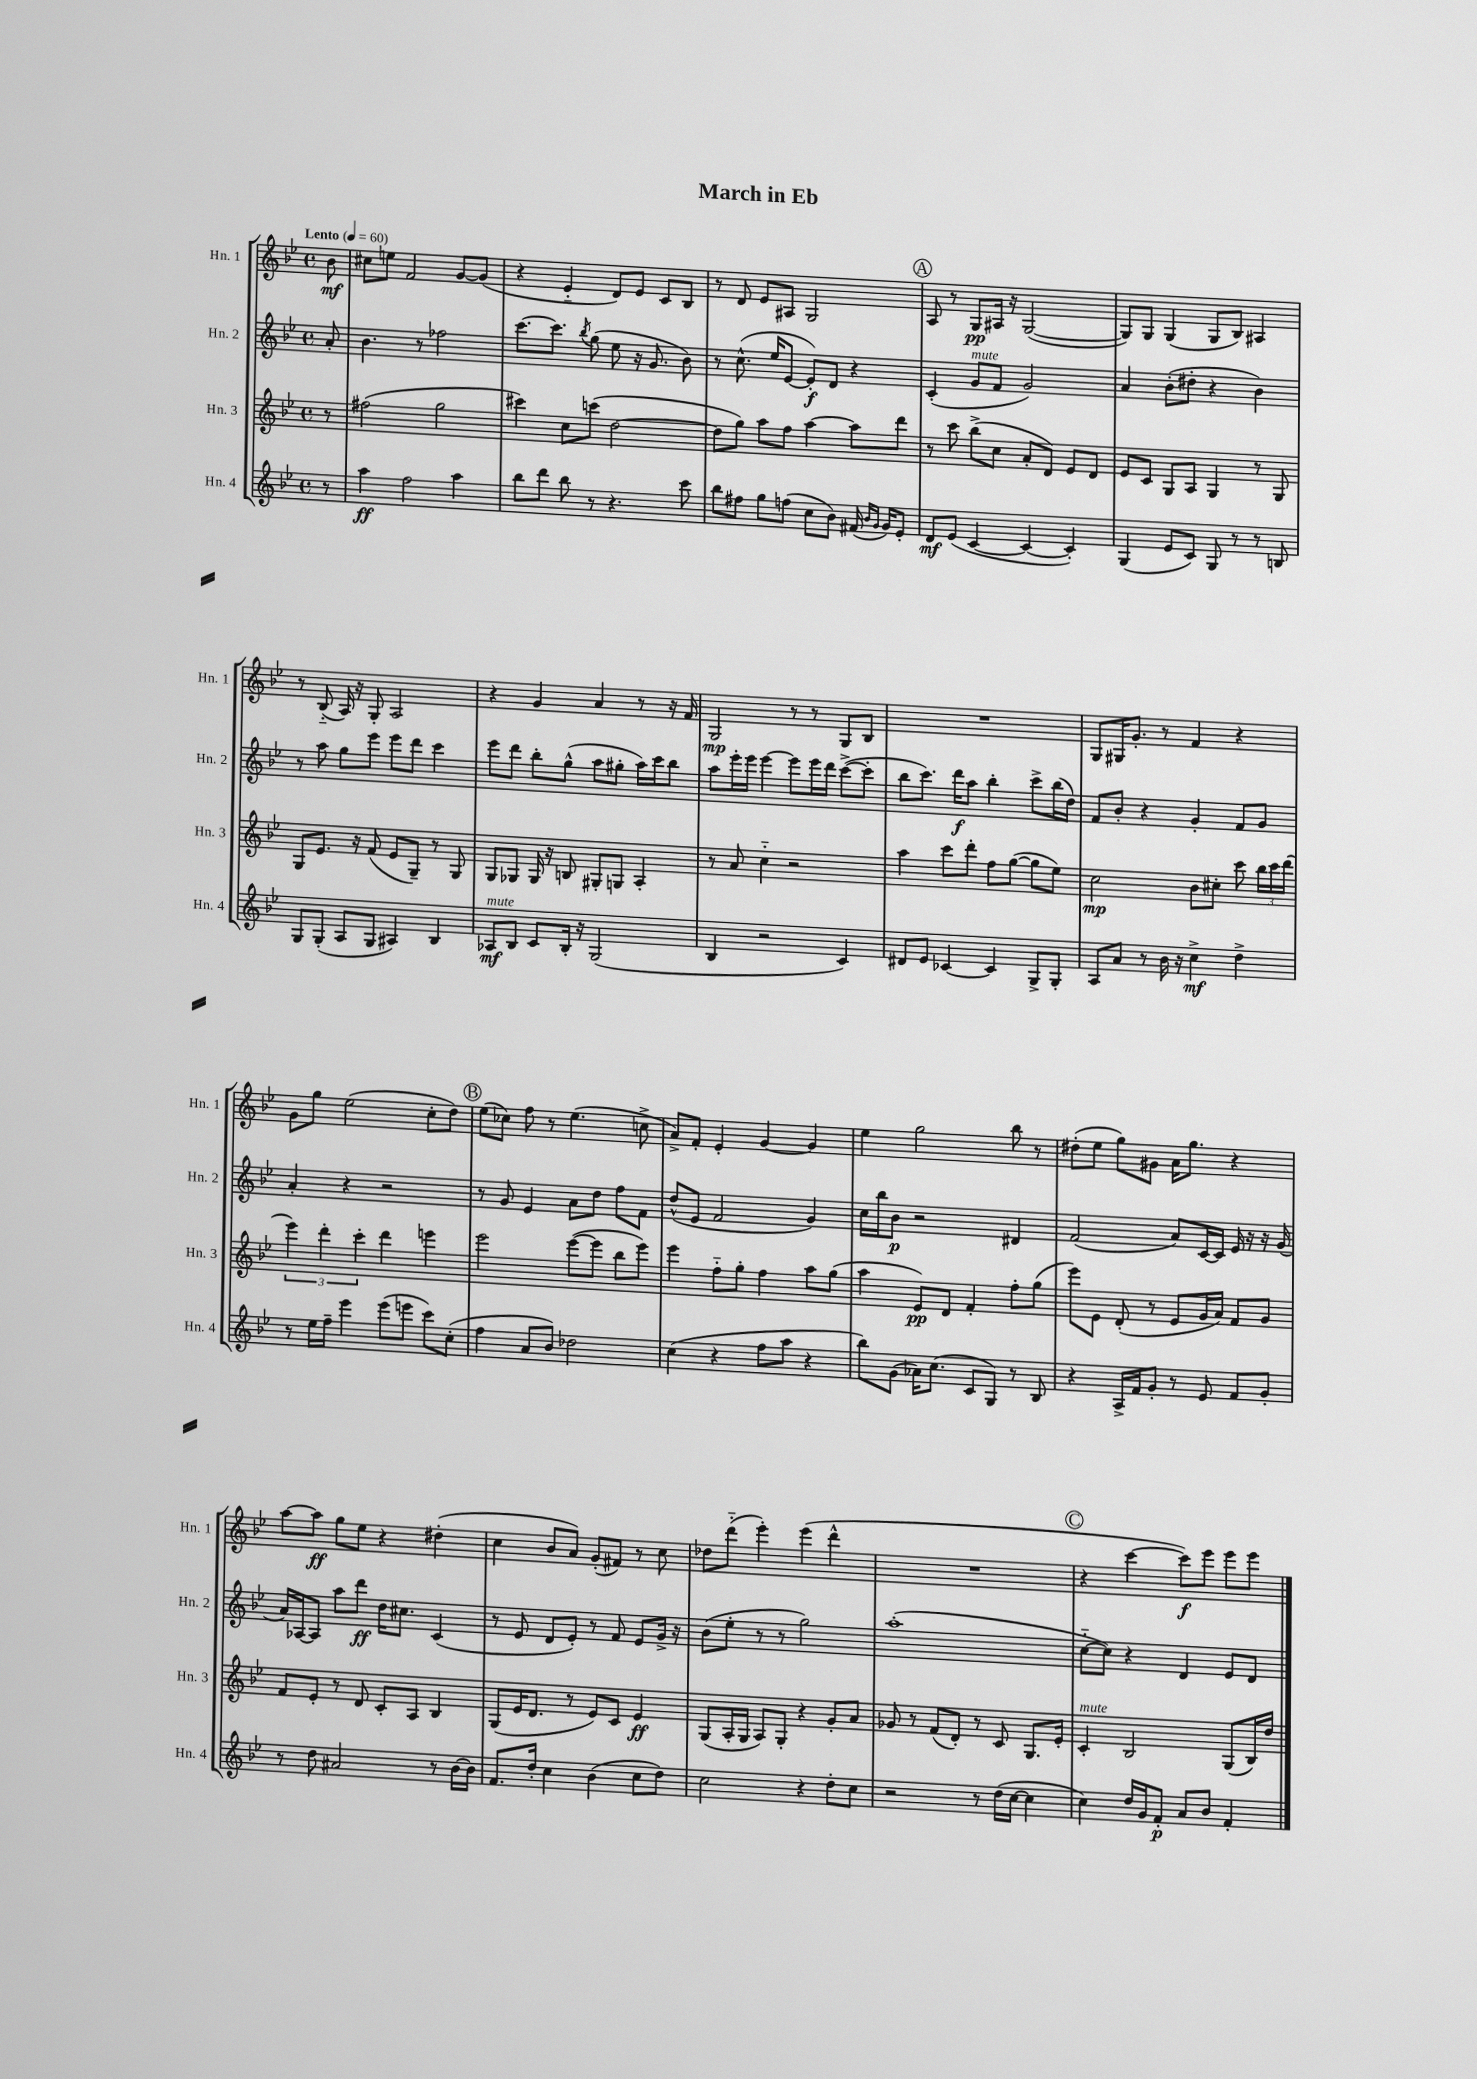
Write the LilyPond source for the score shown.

\header { title = "March in Eb" }
<<
\new StaffGroup <<
\new Staff = "s0" \with { instrumentName = "Hn. 1" shortInstrumentName = "Hn. 1" } {
    \clef treble \key bes \major \defaultTimeSignature \time 4/4 \partial 8 \tempo "Lento" 4 = 60
    \autoBeamOff bes'8\mf |
    cis''8[ e''8] f'2 g'8[~ g'8]( |
    r4 ees'4-_ d'8[) ees'8] c'8[ bes8] |
    r8 d'8 ees'8[ ais8] g2 |
    \mark \markup { \circle "A" } a8 r8 g8[\pp ais16] r16 g2~( |
    g8[) g8] g4( g8[ bes8]) ais4 |
    r8 bes8-_( a16) r16 g8-. a2 |
    r4 g'4 a'4 r8 r16 f'16 |
    g2\mp r8 r8 g8[ bes8] |
    R1 |
    g8[ gis16 g'8.]-. r8 f'4 r4 |
    g'8[ g''8] ees''2( c''8[-. d''8]) |
    \mark \markup { \circle "B" } ees''8[( ces''8]) f''8 r8 ees''4.( c''8-> |
    a'8[->) f'8]-. ees'4-. g'4~ g'4 |
    ees''4 g''2 bes''8 r8 |
    dis''8[-.( ees''8] g''8[) gis'8] a'16[ g''8.] r4 |
    a''8[~ a''8]\ff g''8[ ees''8] r4 dis''4-.( |
    c''4 bes'8[ a'8]) g'8[-.( fis'8]) r8 c''8 |
    des''8[ d'''8]-_( ees'''4-.) ees'''4( d'''4-^ |
    R1 |
    \mark \markup { \circle "C" } r4 c'''4~ c'''8[\f) ees'''8] ees'''8[ ees'''8] \bar "|." |
}
\new Staff = "s1" \with { instrumentName = "Hn. 2" shortInstrumentName = "Hn. 2" } {
    \clef treble \key bes \major \defaultTimeSignature \time 4/4 \partial 8
    \autoBeamOff a'8-. |
    bes'4. r8 fes''2 |
    c'''8.[~ c'''8.] \acciaccatura { bes''8 } g''8( ees''8 r16 g'8. bes'8) |
    r8 c''8.-^( ees''16[ ees'8]~ ees'8[-.\f) d'8] r4 |
    \mark \markup { \circle "A" } c'4-.( g'8[^\markup { \italic "mute" } f'8] g'2) |
    a'4 bes'8[-.( dis''8]-. r4 bes'4) |
    r8 a''8 g''8[ ees'''8] ees'''8[ d'''8] c'''4 |
    ees'''8[ d'''8] bes''8[-. g''8]-^( a''8[ gis''8]-. a''16[) c'''16 bes''8] |
    a''8[ ees'''16-. ees'''16] ees'''4~ ees'''8[ ees'''16 d'''16] c'''8[~->( c'''8]-. |
    bes''8[ c'''8.]) d'''16[\f a''8] bes''4-. c'''8[-> bes''16( d''16]) |
    f'8[ bes'8]-. r4 g'4-. f'8[ g'8] |
    a'4-. r4 r2 |
    \mark \markup { \circle "B" } r8 g'8 ees'4 a'8[ d''8] f''8[ f'8] |
    d''8[-^( ees'8] f'2 g'4) |
    c''16[ bes''16 bes'8]\p r2 dis'4 |
    f'2( a'8[) c'16~ c'16] ees'16 r16 r16 g'16( |
    a'16[) aes16~ aes8] a''8[ d'''8]\ff d''16[ cis''8.] c'4( |
    r8 ees'8 d'8[ ees'8]-.) r8 f'8 ees'8[ g'16]-> r16 |
    bes'8[( ees''8]-. r8 r8 g''2) |
    a''1-.( |
    \mark \markup { \circle "C" } c''8[~-_ c''8]) r4 d'4 ees'8[ d'8] \bar "|." |
}
\new Staff = "s2" \with { instrumentName = "Hn. 3" shortInstrumentName = "Hn. 3" } {
    \clef treble \key bes \major \defaultTimeSignature \time 4/4 \partial 8
    \autoBeamOff r8 |
    fis''2( g''2 |
    cis'''4) c''8[ c'''8]( d''2~ |
    d''8[ g''8]) a''8[ f''8] a''4~ a''8[ d'''8] |
    \mark \markup { \circle "A" } r8 c'''8 bes''8[->( c''8] a'8[-. d'8]) ees'8[ d'8] |
    ees'8[ c'8] g8[ a8] g4 r8 g8 |
    g8[ ees'8.] r16 f'8( ees'8[ g8]--) r8 g8 |
    g8[ ges8] ges16 r16 b8 gis8[-. g8] a4-. |
    r8 a'8 c''4-_ r2 |
    a''4 c'''8[ d'''8]-. f''8[ g''8]~( g''8[ ees''8]) |
    c''2\mp bes'8[ cis''8]-. c'''8 \tuplet 3/2 { bes''16[ c'''16 d'''16]( } |
    \tuplet 3/2 { ees'''4) d'''4-. c'''4-. } d'''4 e'''4 |
    \mark \markup { \circle "B" } ees'''2 ees'''8[~( ees'''8] bes''8[ ees'''8]) |
    ees'''4 f''8[-_ g''8]-. f''4 a''8[ g''8]( |
    a''4 ees'8[\pp) d'8] f'4-. f''8[-. g''8]( |
    ees'''8[) ees'8] d'8-.( r8 ees'8[ g'16 a'16]) f'8[ g'8] |
    f'8[ ees'8]-. r8 d'8 c'8[-. a8] bes4 |
    g8[( ees'16 d'8.] r8 ees'8[) c'8] ees'4\ff |
    g8[( a16-. g16] a8[) g8]-. r4 g'8[-. a'8] |
    ges'8 r8 f'8[( d'8]-.) r8 c'8 g8.[ ees'16]-. |
    \mark \markup { \circle "C" } c'4-.^\markup { \italic "mute" } bes2 g8[( bes16) d''16] \bar "|." |
}
\new Staff = "s3" \with { instrumentName = "Hn. 4" shortInstrumentName = "Hn. 4" } {
    \clef treble \key bes \major \defaultTimeSignature \time 4/4 \partial 8
    \autoBeamOff r8 |
    a''4\ff f''2 a''4 |
    bes''8[ d'''8] bes''8 r8 r4. c'''8 |
    bes''8[ fis''8] g''8[ f''8]( c''8[ bes'8]) fis'16( \grace { bes'16[ g'16] } g'16[) ees'8]-. |
    \mark \markup { \circle "A" } d'8[\mf ees'8]( c'4~ c'4~ c'4-.) |
    g4( ees'8[ c'8]) g8 r8 r8 b8 |
    g8[ g8]-.( a8[ g8] ais4) bes4 |
    aes8[\mf^\markup { \italic "mute" } bes8] c'8[ bes16]-. r16 g2( |
    bes4 r2 c'4) |
    dis'8[ ees'8] ces'4~ ces'4 g8[-> g8]-. |
    a8[ a'8] r8 bes'16 r16 c''4->\mf d''4-> |
    r8 ees''16[ f''16]-- ees'''4 ees'''8[( e'''8] c'''8[) c''8]-.( |
    \mark \markup { \circle "B" } f''4 a'8[ bes'8]) des''2 |
    c''4( r4 f''8[ a''8] r4 |
    bes''8[) g'8]( aes'16[) c''8.]( c'8[ g8]) r8 bes8 |
    r4 a16[-> f'16 g'8]-. r8 ees'8 f'8[ g'8]-. |
    r8 d''8 ais'2 r8 bes'16[~ bes'16] |
    f'8.[ d''16]-. c''4 bes'4( c''8[ d''8]) |
    c''2 r4 d''8[-. c''8] |
    r2 r8 d''16[( c''16]~ c''4 |
    \mark \markup { \circle "C" } c''4) d''16[ g'16 f'8]-.\p a'8[ bes'8] f'4-. \bar "|." |
}
>>
>>
\layout { \context { \Score \remove "Bar_number_engraver" } }
